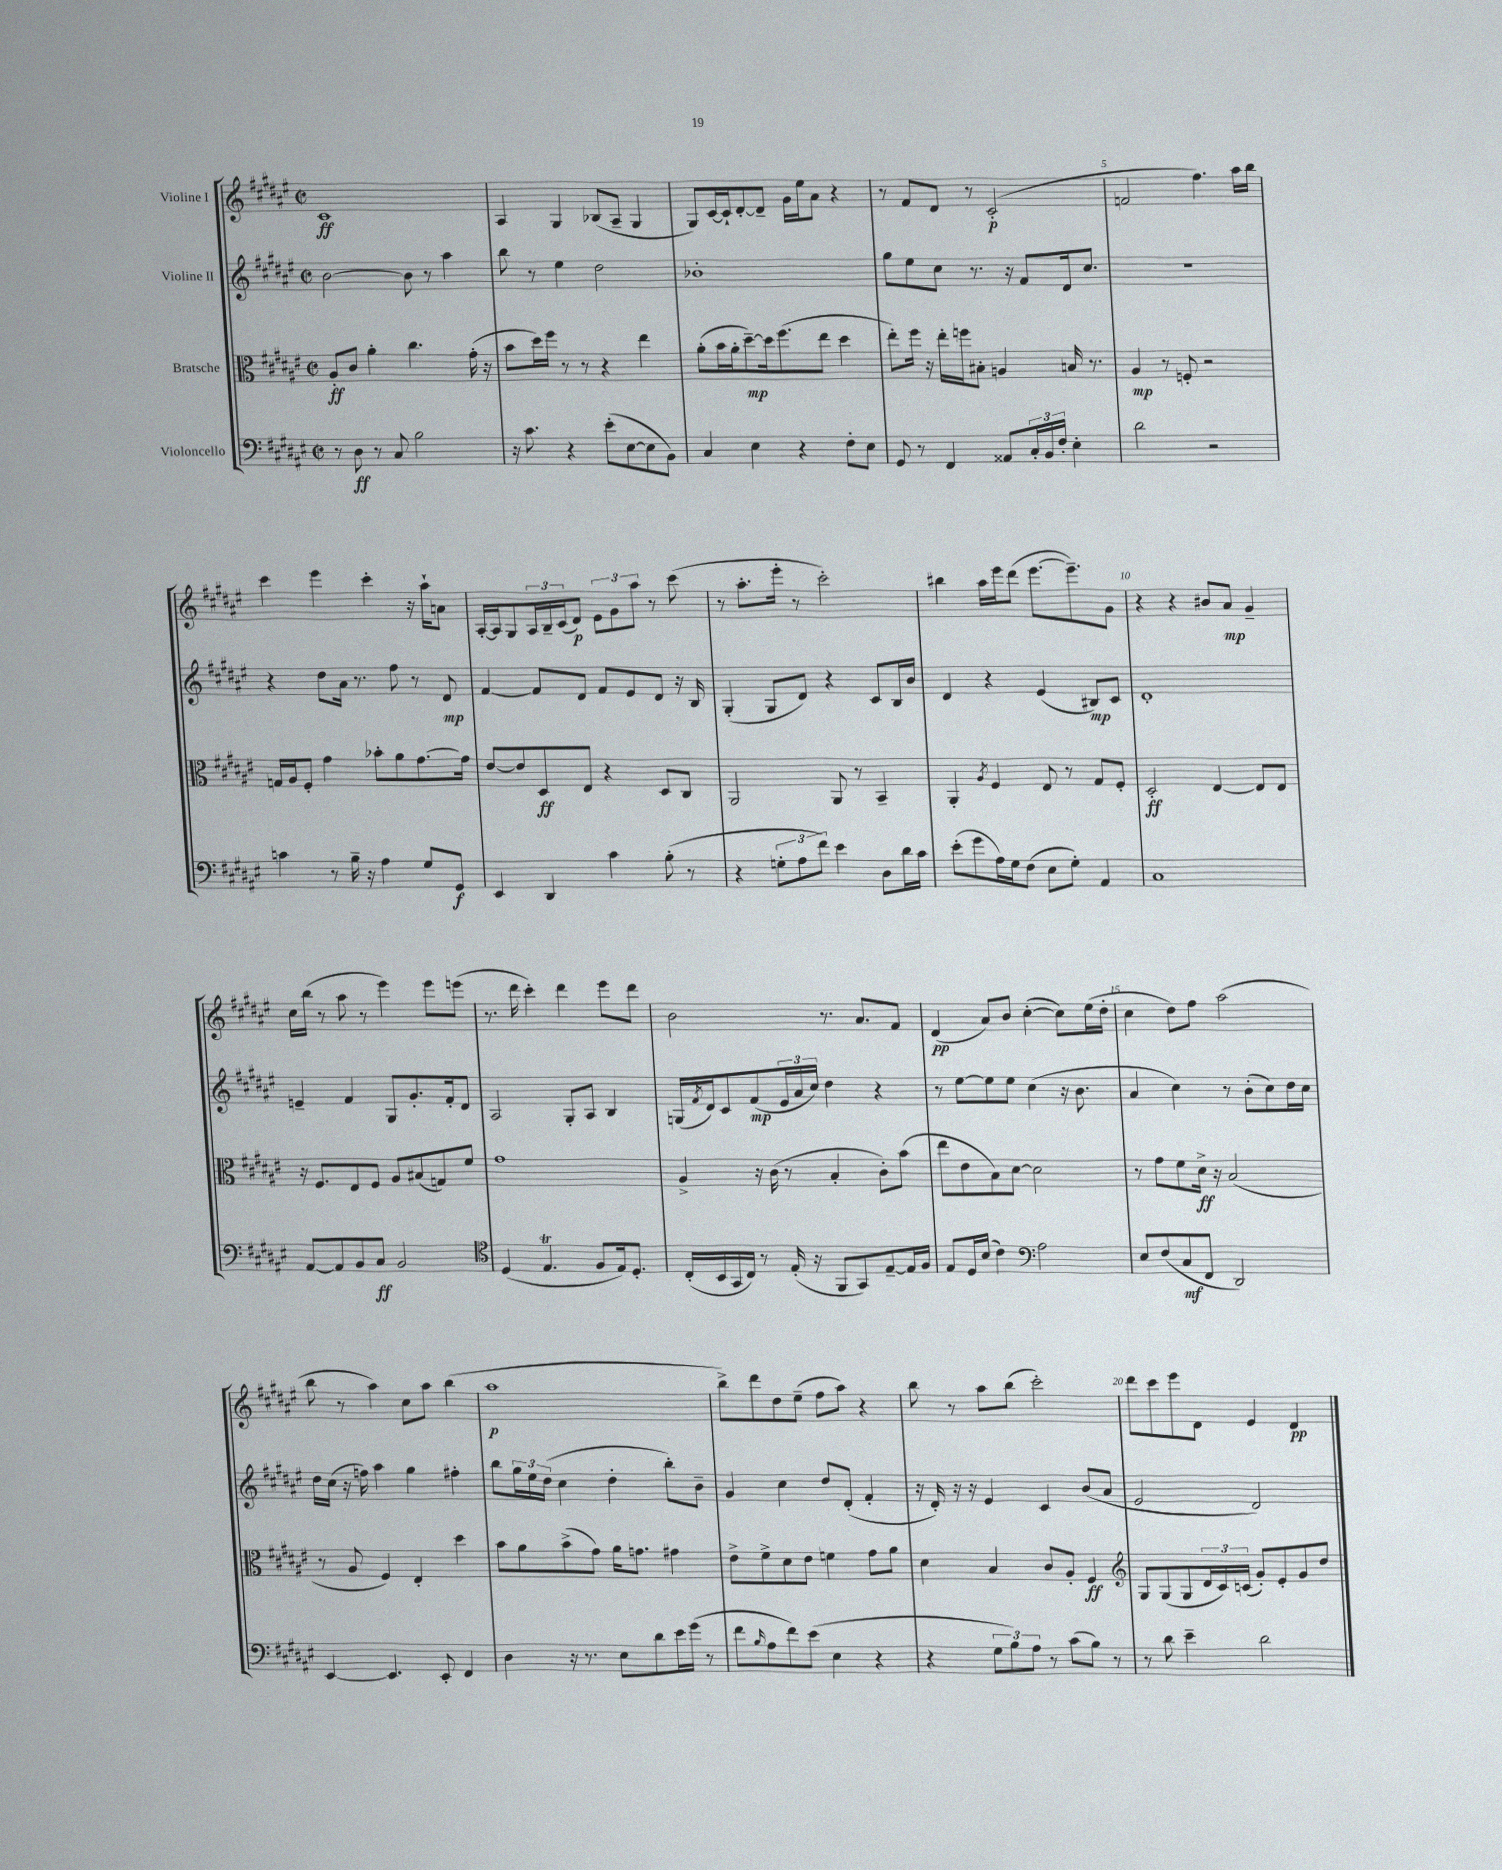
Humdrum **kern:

**kern	**dynam	**kern	**dynam	**kern	**dynam	**kern	**dynam
*part4	*part4	*part3	*part3	*part2	*part2	*part1	*part1
*staff4	*staff4	*staff3	*staff3	*staff2	*staff2	*staff1	*staff1
*I"Violoncello	*	*I"Bratsche	*	*I"Violine II	*	*I"Violine I	*
*clefF4	*	*clefC3	*	*clefG2	*	*clefG2	*
*k[f#c#g#d#a#e#]	*	*k[f#c#g#d#a#e#]	*	*k[f#c#g#d#a#e#]	*	*k[f#c#g#d#a#e#]	*
*M2/2	*	*M2/2	*	*M2/2	*	*M2/2	*
*met(c|)	*	*met(c|)	*	*met(c|)	*	*met(c|)	*
=1	=1	=1	=1	=1	=1	=1	=1
8r	.	8A#'/L	ff	[2b\	.	1c#	ff
8D#\	ff	8c#/J	.	.	.	.	.
8r	.	4a#'\	.	.	.	.	.
8C#/	.	.	.	.	.	.	.
2B\	.	4.cc#\	.	8b\]	.	.	.
.	.	.	.	8r	.	.	.
.	.	.	.	4aa#\	.	.	.
.	.	(16g#'\	.	.	.	.	.
.	.	16r	.	.	.	.	.
=2	=2	=2	=2	=2	=2	=2	=2
16r	.	8b\L	.	8bb\	.	4A#/	.
8.c#\	.	.	.	.	.	.	.
.	.	16dd#\L)	.	8r	.	.	.
.	.	16ff#\JJ	.	.	.	.	.
4r	.	8r	.	4ee#\	.	4G#/	.
.	.	8r	.	.	.	.	.
(8e#'\L	.	4r	.	2dd#\	.	(8B-X/L	.
[8E#\	.	.	.	.	.	8A#~/J	.
8E#\]	.	4ee#\	.	.	.	4G#/	.
8BB\J)	.	.	.	.	.	.	.
=3	=3	=3	=3	=3	=3	=3	=3
4C#/	.	(8a#'\L	.	1b-X'	.	8G#/L)	.
.	.	16b\L	.	.	.	[16c#/L	.
.	.	16a#'\J	.	.	.	16c#`/J]	.
4E#\	.	[8dd#~\)	mp	.	.	[8d#'/	.
.	.	16dd#\k]	.	.	.	8d#~/J]	.
.	.	(8.ff#\	.	.	.	.	.
4r	.	.	.	.	.	16g#\LL	.
.	.	.	.	.	.	16ee#\J	.
.	.	8ee#\J	.	.	.	8a#\J	.
8F#'\L	.	4dd#\	.	.	.	4r	.
8E#\J	.	.	.	.	.	.	.
=4	=4	=4	=4	=4	=4	=4	=4
8GG#/	.	8ee#'\L)	.	8gg#\L	.	8r	.
8r	.	16ff#\Jk	.	8ee#\	.	8f#/L	.
.	.	16r	.	.	.	.	.
4FF#/	.	16ee#'\LL	.	8cc#\J	.	8d#/J	.
.	.	16ffn\J	.	.	.	.	.
.	.	8B#X'\J	.	8.r	.	8r	.
8AA##X/L	.	4An/	.	.	.	(2c#'/	p
.	.	.	.	16r	.	.	.
24C#'/L	.	.	.	8f#/L	.	.	.
24BB/	.	.	.	.	.	.	.
24F#'/JJ	.	.	.	.	.	.	.
4E#'\	.	16Bn/	.	16d#/k	.	.	.
.	.	8.r	.	8.cc#/J	.	.	.
=5	=5	=5	=5	=5	=5	=5	=5
2d#\	.	4A#/	mp	1r	.	2fn/	.
.	.	8r	.	.	.	.	.
.	.	8Fn'/	.	.	.	.	.
2r	.	2r	.	.	.	4.ff#\)	.
.	.	.	.	.	.	16aa#\LL	.
.	.	.	.	.	.	16bb\JJ	.
!!LO:LB:g=z
=6	=6	=6	=6	=6	=6	=6	=6
4cn\	.	16Gn/LL	.	4r	.	4ccc#\	.
.	.	16A#/J	.	.	.	.	.
.	.	8F#'/J	.	.	.	.	.
8r	.	4g#\	.	8dd#\L	.	4eee#\	.
16B~\	.	.	.	16a#\Jk	.	.	.
16r	.	.	.	8.r	.	.	.
4A#\	.	8b-X'\L	.	.	.	4ccc#'\	.
.	.	8a#\	.	8ff#\	.	.	.
8G#/L	.	[8.g#\	.	8r	.	16r	.
.	.	.	.	.	.	16aa#`\KL	.
8GG#/J	f	.	.	8d#/	mp	8an\J	.
.	.	16g#\Jk]	.	.	.	.	.
=7	=7	=7	=7	=7	=7	=7	=7
4EE#/	.	[8e#/L	.	[4f#/	.	[16A#'/LL	.
.	.	.	.	.	.	16A#/J]	.
.	.	8e#/]	.	.	.	8G#/	.
4DD#/	.	8D#/	ff	8f#/L]	.	24A#/L	.
.	.	.	.	.	.	24B~/	.
.	.	.	.	.	.	(24c#/J	.
.	.	8E#/J	.	8d#/J	.	8d#/J)	p
4c#\	.	4r	.	8f#/L	.	12e#\L	.
.	.	.	.	.	.	12g#\	.
.	.	.	.	8e#/	.	.	.
.	.	.	.	.	.	12aa#\J	.
(8B'\	.	8D#/L	.	8d#/J	.	8r	.
8r	.	8C#/J	.	16r	.	(8ccc#\	.
.	.	.	.	16B/	.	.	.
=8	=8	=8	=8	=8	=8	=8	=8
4r	.	2AA#/	.	(4G#'/	.	8r	.
.	.	.	.	.	.	8.aa#'\L	.
12Gn'\L	.	.	.	8G#/L	.	.	.
.	.	.	.	.	.	16eee#'\Jk	.
12A#\	.	.	.	.	.	.	.
.	.	.	.	8d#/J)	.	8r	.
12f#\J)	.	.	.	.	.	.	.
4e#\	.	8AA#/	.	4r	.	2ccc#'\)	.
.	.	8r	.	.	.	.	.
8D#\L	.	4BB~/	.	8c#/L	.	.	.
16d#\L	.	.	.	16B/L	.	.	.
16c#\JJ	.	.	.	16b/JJ	.	.	.
=9	=9	=9	=9	=9	=9	=9	=9
(8e#'\L	.	4AA#'/	.	4d#/	.	4bb#X\	.
8g#\	.	.	.	.	.	.	.
.	.	8qA#/	.	.	.	.	.
16A#\L)	.	4F#/	.	4r	.	16aa#\LL	.
16G#\J	.	.	.	.	.	16eee#\J	.
(8F#\J	.	.	.	.	.	(8ddd#\J	.
8E#\L	.	8E#/	.	(4e#/	.	[8.eee#\L	.
8G#'\J)	.	8r	.	.	.	.	.
.	.	.	.	.	.	8.eee#~\])	.
4AA#/	.	8G#/L	.	8B#X/L)	mp	.	.
.	.	8F#'/J	.	8c#/J	.	8g#\J	.
=10	=10	=10	=10	=10	=10	=10	=10
1C#	.	2D#'/	ff	1d#'	.	4r	.
.	.	.	.	.	.	4r	.
.	.	[4E#/	.	.	.	8b#X/L	.
.	.	.	.	.	.	8a#/J	mp
.	.	8E#/L]	.	.	.	4g#~/	.
.	.	8E#/J	.	.	.	.	.
!!LO:LB:g=z
=11	=11	=11	=11	=11	=11	=11	=11
[8AA#/L	.	16r	.	4en~/	.	16cc#\LL	.
.	.	8.F#/L	.	.	.	(16bb\JJ	.
8AA#/]	.	.	.	.	.	8r	.
8BB/	.	8E#/	.	4f#/	.	8aa#\	.
8C#/J	ff	8F#/J	.	.	.	8r	.
2BB/	.	8A#/L	.	8G#/L	.	4eee#\)	.
.	.	(8B#X/	.	8.g#'/	.	.	.
.	.	8Gn/)	.	.	.	8eee#\L	.
.	.	.	.	16f#'/k	.	.	.
.	.	8f#/J	.	8d#/J	.	(8eeen\J	.
=12	=12	=12	=12	=12	=12	=12	=12
*clefC4	*	*	*	*	*	*	*
(4D#/	.	1g#	.	2A#/	.	8.r	.
.	.	.	.	.	.	16ddd#\	.
4.E#t/	.	.	.	.	.	4ccc#'\)	.
.	.	.	.	8G#'/L	.	4ddd#\	.
8F#/L	.	.	.	8A#/J	.	.	.
16E#/k)	.	.	.	4B/	.	8eee#\L	.
8.D#'/J	.	.	.	.	.	.	.
.	.	.	.	.	.	8ddd#\J	.
=13	=13	=13	=13	=13	=13	=13	=13
(16C#'/LL	.	4A#^/	.	(16Gn/LL	.	2b\	.
.	.	.	.	8qf#/	.	.	.
16BB/	.	.	.	16d#/J)	.	.	.
16GG#/	.	.	.	8c#/	.	.	.
16C#/JJ)	.	.	.	.	.	.	.
8r	.	16r	.	(8f#/	mp	.	.
.	.	(16c#\	.	.	.	.	.
(16E#'/	.	8r	.	24e#/L	.	.	.
.	.	.	.	24a#/	.	.	.
16r	.	.	.	.	.	.	.
.	.	.	.	24cc#/JJ)	.	.	.
8FF#/L	.	4B'/	.	4dd#\	.	8.r	.
8GG#/)	.	.	.	.	.	.	.
.	.	.	.	.	.	8.a#/L	.
[8E#~/	.	8c#'\L)	.	4r	.	.	.
16E#/L]	.	(8b\J	.	.	.	8f#/J	.
16F#/JJ	.	.	.	.	.	.	.
=14	=14	=14	=14	=14	=14	=14	=14
8E#/L	.	8ee#\L	.	8r	.	(4d#/	pp
16D#/L	.	8e#\	.	[8ee#\L	.	.	.
(16B/JJ	.	.	.	.	.	.	.
4c#\)	.	8B\)	.	8ee#\]	.	8a#/L)	.
.	.	[8d#\J	.	8ee#\J	.	8b/J	.
*clefF4	*	*	*	*	*	*	*
2A#\	.	2d#\]	.	(4cc#\	.	([4cc#'\	.
.	.	.	.	16r	.	8cc#\L])	.
.	.	.	.	8.b\	.	.	.
.	.	.	.	.	.	(16ee#\L	.
.	.	.	.	.	.	16dd#'\JJ	.
=15	=15	=15	=15	=15	=15	=15	=15
8E#/L	.	8r	.	4a#/	.	4cc#\	.
(8F#/	.	8g#\L	.	.	.	.	.
8C#/	mf	8f#\	.	4cc#\)	.	8dd#\L)	.
8FF#/J	.	16d#^\Jk	ff	.	.	8ff#\J	.
.	.	16r	.	.	.	.	.
2DD#/)	.	(2B/	.	8r	.	(2aa#\	.
.	.	.	.	(8b'\L	.	.	.
.	.	.	.	8cc#\)	.	.	.
.	.	.	.	16dd#\L	.	.	.
.	.	.	.	16cc#\JJ	.	.	.
!!LO:LB:g=z
=16	=16	=16	=16	=16	=16	=16	=16
[4EE#/	.	8r	.	16dd#\LL	.	8bb\	.
.	.	.	.	(16cc#\JJ	.	.	.
.	.	8A#/	.	16r	.	8r	.
.	.	.	.	16ffn\)	.	.	.
4.EE#/]	.	4F#/)	.	4aa#\	.	4aa#\)	.
.	.	4E#'/	.	4gg#\	.	8cc#\L	.
8EE#'/	.	.	.	.	.	8aa#\J	.
4FF#/	.	4dd#\	.	4ff#X'\	.	(4bb\	.
=17	=17	=17	=17	=17	=17	=17	=17
4D#\	.	8b\L	.	8bb\L	.	1aa#	p
.	.	8a#\	.	24gg#\L	.	.	.
.	.	.	.	24ee#\	.	.	.
.	.	.	.	(24dd#\JJ	.	.	.
16r	.	(8b^\	.	4cc#\	.	.	.
8.r	.	.	.	.	.	.	.
.	.	8g#\J)	.	.	.	.	.
8E#\L	.	16a#\KL	.	4dd#'\	.	.	.
.	.	8.gn\J	.	.	.	.	.
8d#\	.	.	.	.	.	.	.
16e#\L	.	4g#X\	.	8bb'\L)	.	.	.
(16g#\JJ	.	.	.	.	.	.	.
8r	.	.	.	8b~\J	.	.	.
=18	=18	=18	=18	=18	=18	=18	=18
8f#\L	.	8e#^\L	.	4g#/	.	8bb^\L)	.
16qqB/	.	.	.	.	.	.	.
8A#\	.	8f#^\	.	.	.	8ddd#\	.
8f#\)	.	8d#\	.	4cc#\	.	8dd#\	.
(8e#\J	.	8e#\J	.	.	.	(8ee#~\J	.
4E#\	.	4fn\	.	8dd#/L	.	8ff#\L	.
.	.	.	.	(8d#'/J	.	8aa#\J)	.
4r	.	8g#\L	.	4f#'/	.	4r	.
.	.	8a#\J	.	.	.	.	.
=19	=19	=19	=19	=19	=19	=19	=19
4r	.	4d#\	.	16r	.	8bb\	.
.	.	.	.	16d#'/)	.	.	.
.	.	.	.	16r	.	8r	.
.	.	.	.	16r	.	.	.
12G#\L	.	4B/	.	4e#/	.	8aa#\L	.
12B\)	.	.	.	.	.	.	.
.	.	.	.	.	.	(8bb\J	.
12A#\J	.	.	.	.	.	.	.
8r	.	8c#/L	.	4c#/	.	2ccc#'\)	.
(8c#\L	.	8A#'/J	.	.	.	.	.
8B\J)	.	4F#/	ff	(8b/L	.	.	.
8r	.	.	.	8a#/J	.	.	.
=20	=20	=20	=20	=20	=20	=20	=20
*	*	*clefG2	*	*	*	*	*
8r	.	8G#/L	.	2e#/	.	8ddd#\L	.
8d#\	.	(8G#/	.	.	.	8ccc#\	.
4e#~\	.	8G#/	.	.	.	8eee#\	.
.	.	24d#/L	.	.	.	8d#\J	.
.	.	24c#/)	.	.	.	.	.
.	.	(24cn/JJ	.	.	.	.	.
2d#\	.	8g#'/L)	.	2d#/)	.	4e#/	.
.	.	8e#'/	.	.	.	.	.
.	.	8g#/	.	.	.	4d#/	pp
.	.	8dd#/J	.	.	.	.	.
==	==	==	==	==	==	==	==
*-	*-	*-	*-	*-	*-	*-	*-
